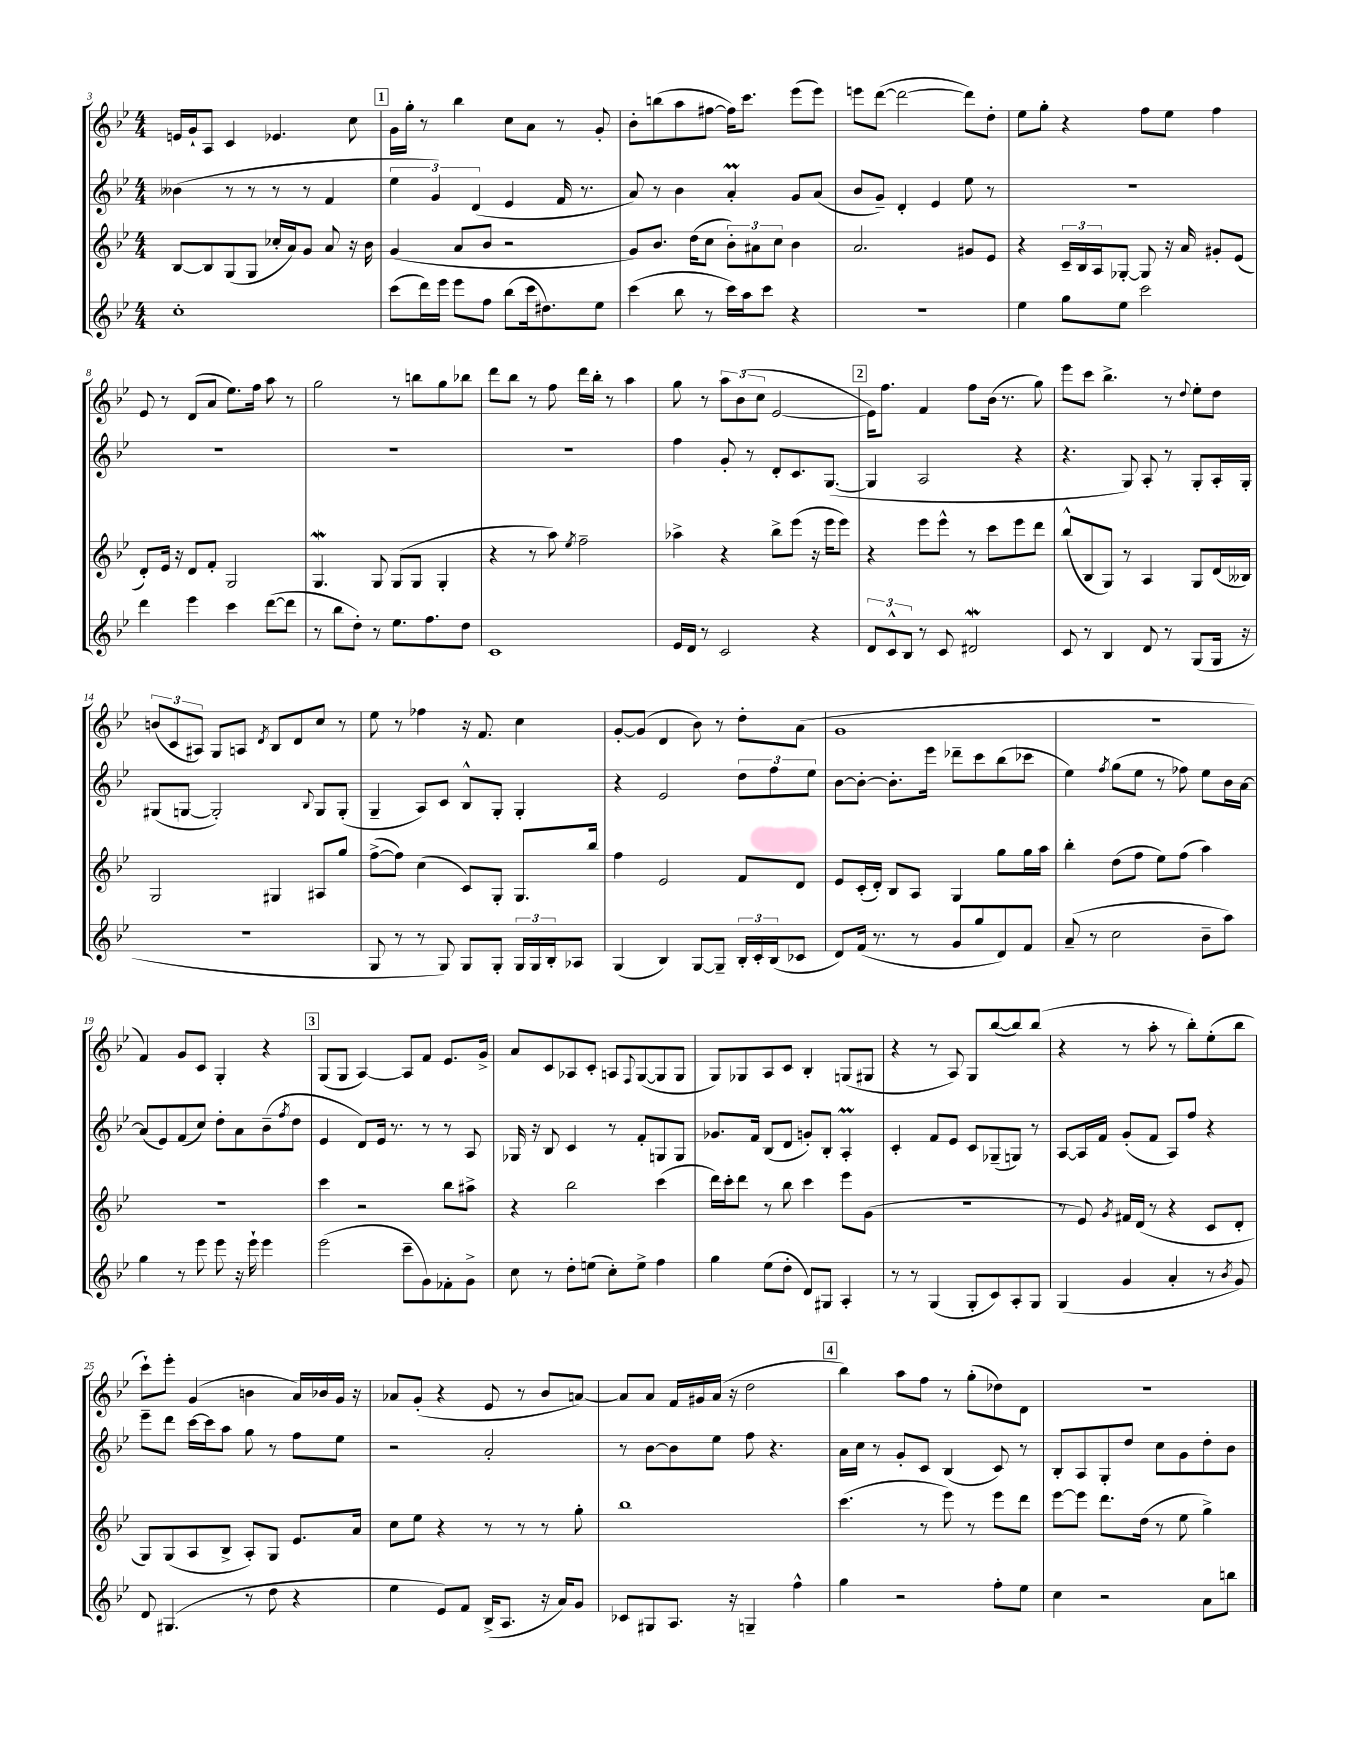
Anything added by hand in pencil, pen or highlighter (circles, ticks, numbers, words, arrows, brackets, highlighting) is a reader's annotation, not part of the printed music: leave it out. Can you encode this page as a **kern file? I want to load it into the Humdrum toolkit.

**kern	**kern	**kern	**kern
*staff4	*staff3	*staff2	*staff1
*clefG2	*clefG2	*clefG2	*clefG2
*k[b-e-]	*k[b-e-]	*k[b-e-]	*k[b-e-]
*M4/4	*M4/4	*M4/4	*M4/4
1cc'	[8B-	(4b--	16e
.	.	.	16g`
.	8B-]	.	8A
.	(8G	8r	4c
.	8G	8r	.
.	16cc-'	8r	4.e-
.	16a)	.	.
.	8g	8r	.
.	8a	4f	.
.	16r	.	8cc
.	16b-	.	.
=	=	=	=
(8ccc	(4g	6ee-	16g
.	.	.	16gg'
16ddd)	.	.	8r
.	.	6g)	.
16eee-	.	.	.
8eee-	8a	.	4bb-
.	.	(6d	.
8ff	8b-	.	.
(8bb-	2r	4e-	8cc
16ccc	.	.	8a
8.dd#)	.	.	.
.	.	16f	8r
.	.	8.r	.
8ee-	.	.	8g'
=	=	=	=
(4ccc	8g)	8a)	8b-'
.	8.b-	8r	(8bb
8bb-	.	4b-	8aa
.	(16dd	.	.
8r	8cc	.	[8ff#
16ccc)	12b-')	4a'	16ff#])
16aa	.	.	8.ccc
.	12a#	.	.
8ccc	.	.	.
.	12cc	.	.
4r	4b-	8g	(8eee-
.	.	(8a	8eee-)
=	=	=	=
1r	2.a	8b-	8eee
.	.	8g~)	([8ddd
.	.	4d'	2ddd_
.	.	4e-	.
.	8g#	8ee-	8ddd])
.	8e-	8r	8dd'
=	=	=	=
4ee-	4r	1r	8ee-
.	.	.	8gg'
8gg	24c~	.	4r
.	24B-	.	.
.	24A	.	.
8ee-	[8G-'	.	.
2ccc	8G-]	.	8ff
.	16r	.	8ee-
.	16a	.	.
.	8g#'	.	4ff
.	(8e-	.	.
=	=	=	=
4ddd	8d')	1r	8e-
.	16e-	.	8r
.	16r	.	.
4eee-	8d	.	(8d
.	8f'	.	8a
4ccc	2G	.	8.ee-)
.	.	.	16ff
([8ddd	.	.	8aa
8ddd]	.	.	8r
=	=	=	=
8r	4.G	1r	2gg
8bb-	.	.	.
8dd')	.	.	.
8r	8G	.	.
8.ee-	(8G	.	8r
.	8G	.	8bb
8.ff	.	.	.
.	4G'	.	8gg
8dd	.	.	8bb-
=	=	=	=
1c	4r	1r	8ddd
.	.	.	8bb-
.	8r	.	8r
.	8aa)	.	8ff
.	8qee-	.	.
.	2ff~	.	16ddd
.	.	.	16bb-'
.	.	.	8r
.	.	.	4aa
=	=	=	=
16e-	4aa-^	4ff	8gg
16d	.	.	.
8r	.	.	8r
2c	4r	8g'	12aa
.	.	.	(12b-
.	.	8r	.
.	.	.	12cc
.	8bb-^	8d'	[2e-
.	(8eee-	8.c	.
4r	16r	.	.
.	16eee-	([8.G	.
.	8eee-)	.	.
=	=	=	=
12d	4r	4G]	16e-])
.	.	.	8.ff
12c^^	.	.	.
12B-	.	.	.
8r	8eee-	2A	4f
8c	8eee-^^	.	.
2d#	8r	.	8ff
.	8ccc	.	(16b-
.	.	.	8.r
.	8eee-	4r	.
.	8ddd	.	8gg)
=	=	=	=
8c	(8bb-^^	4.r	8eee-
8r	8B-	.	8ccc
4B-	8G)	.	4.bb-^
.	8r	8G)	.
8d	4A	8A'	.
8r	.	8r	8r
.	.	.	8qqdd
(8G	8G	8G'	8ee-'
16G	(16d	16A'	8dd
16r	16B--)	16G'	.
=	=	=	=
1r	2G	(8G#	(12b
.	.	.	12c
.	.	[8G	.
.	.	.	12A#)
.	.	2G'])	8G
.	.	.	8A
.	.	.	8qd
.	4G#	.	8B-
.	.	.	8d
.	.	8qqB-	.
.	8A#	8G	8cc
.	8gg	(8G'	8r
=	=	=	=
8G	([8ff^	4G~	8ee-
8r	8ff])	.	8r
8r	(4cc	8A)	4ff-
8G)	.	8c	.
8G	8c)	8B-^^	16r
.	.	.	8.f
8G'	8G'	8G'	.
24G	8.G	4G'	4cc
24G	.	.	.
24B-'	.	.	.
8A-	.	.	.
.	16bb-	.	.
=	=	=	=
(4G	4ff	4r	[8g'
.	.	.	(8g]
4B-)	2e-	2e-	4d
[8G	.	.	8b-)
8G~]	.	.	8r
24B-'	8f	12dd	8dd'
24c'	.	.	.
(24B-	.	12ff	.
8c-	8d	.	(8a
.	.	12ee-	.
=	=	=	=
8d)	8e-	[8b-	1g
(16f	(16c'	8b-'_	.
8.r	16d')	.	.
.	8B-	8.b-']	.
8r	8A	.	.
.	.	16eee-	.
8g	4G	8ddd-~	.
8gg	.	8ccc	.
8d)	8gg	(8bb-	.
8f	16gg	8ccc-	.
.	16aa	.	.
=	=	=	=
(8a~	4bb-'	4ee-)	1r
8r	.	.	.
.	.	8qff	.
2cc	(8dd	(8gg	.
.	8ff	8ee-	.
.	8ee-)	8r	.
.	(8ff	8ff-)	.
8b-~	4aa)	8ee-	.
8aa)	.	16b-	.
.	.	[16a	.
=	=	=	=
4gg	1r	(8a]	4f)
.	.	8e-)	.
8r	.	(8f	8g
8eee-	.	8cc)	8c
8eee-	.	8dd'	4G'
16r	.	8a	.
16eee-`	.	.	.
4eee-	.	(8b-~	4r
.	.	8qff	.
.	.	8dd	.
=	=	=	=
(2eee-	4ccc	4e-	(8G
.	.	.	8G
.	2r	8d)	[4A)
.	.	16e-	.
.	.	8.r	.
8ccc~	.	.	8A]
8g)	.	8r	8f
8f-'	8bb-	8r	8.e-
8g^	8aa#^	8A	.
.	.	.	16g^
=	=	=	=
8cc	4r	16G-	8a
.	.	16r	.
8r	.	8B-	8c
8dd'	2bb-	4c	8A-
(8ee	.	.	8c'
8cc')	.	8r	8A
.	.	.	8qqF
8ee^	.	8f'	([8G
4ff	(4ccc	8G	8G]
.	.	8G	8G
=	=	=	=
4gg	16ddd)	8.g-	8G)
.	16ccc'	.	.
.	8ddd	.	8G-
.	.	16f	.
(8ee-	8r	(8B-	8A
8dd'	8bb-	8d	8c
8d)	4ccc	8g')	4B-'
8G#	.	8B-'	.
4A'	8eee-	4A'	(8G
.	(8g	.	8G#
=	=	=	=
8r	1r	4c'	4r
8r	.	.	.
(4G	.	8f	8r
.	.	8e-	8A)
8G'	.	8c	8G
8c)	.	(8G-~	([8bb-
8A'	.	8G)	8bb-])
8G	.	8r	(8bb-
=	=	=	=
(4G	8r	[8A	4r
.	8e-)	16A]	.
.	.	16f	.
.	8qg	.	.
4g	16f#	(8g'	8r
.	(16d	.	.
.	8r	8f	8aa'
4a'	4r	8A)	8r
.	.	8ff	8bb-')
8r	8c	4r	(8ee-'
8qb-	.	.	.
8g)	8d'	.	8bb-
=	=	=	=
8d	8G)	8eee-~	8ccc`)
(4.G#	(8G	8ddd	8eee-'
.	8A	[16ccc	(4g
.	.	16ccc]	.
.	8B-^	8aa	.
8r	8A')	8gg	4b
8dd	8G	8r	.
4r	8.e-	8ff	16a)
.	.	.	16b-
.	.	8ee-	16g
.	16a	.	16r
=	=	=	=
4ee-	8cc	2r	8a-
.	8ee-	.	(8g'
8e-)	4r	.	4r
8f	.	.	.
(16B-^	8r	2a'	8e-
8.A	.	.	.
.	8r	.	8r
16r	8r	.	8b-
16a)	.	.	.
8g	8gg'	.	[8a)
=	=	=	=
8c-	1bb-	8r	8a]
8G#	.	[8b-	8a
8.A	.	8b-]	16f
.	.	.	16g#
.	.	8ee-	(16a
16r	.	.	16r
4G~	.	8ff	2dd
.	.	4.r	.
4ff^^	.	.	.
=	=	=	=
4gg	(4.ccc	16a	4bb-)
.	.	16cc	.
.	.	8r	.
2r	.	8g'	8aa
.	8r	8c	8ff
.	8eee-)	(4B-	8r
.	8r	.	(8gg'
8ff'	8eee-	8c)	8dd-)
8ee-	8ddd	8r	8d
=	=	=	=
4cc	[8eee-	8B-'	1r
.	8eee-]	8A	.
2r	8.ddd	8G'	.
.	.	8dd	.
.	(16dd	.	.
.	8r	8cc	.
.	8ee-	8g	.
8a	4gg^)	8dd'	.
8bb	.	8b-	.
==	==	==	==
*-	*-	*-	*-
